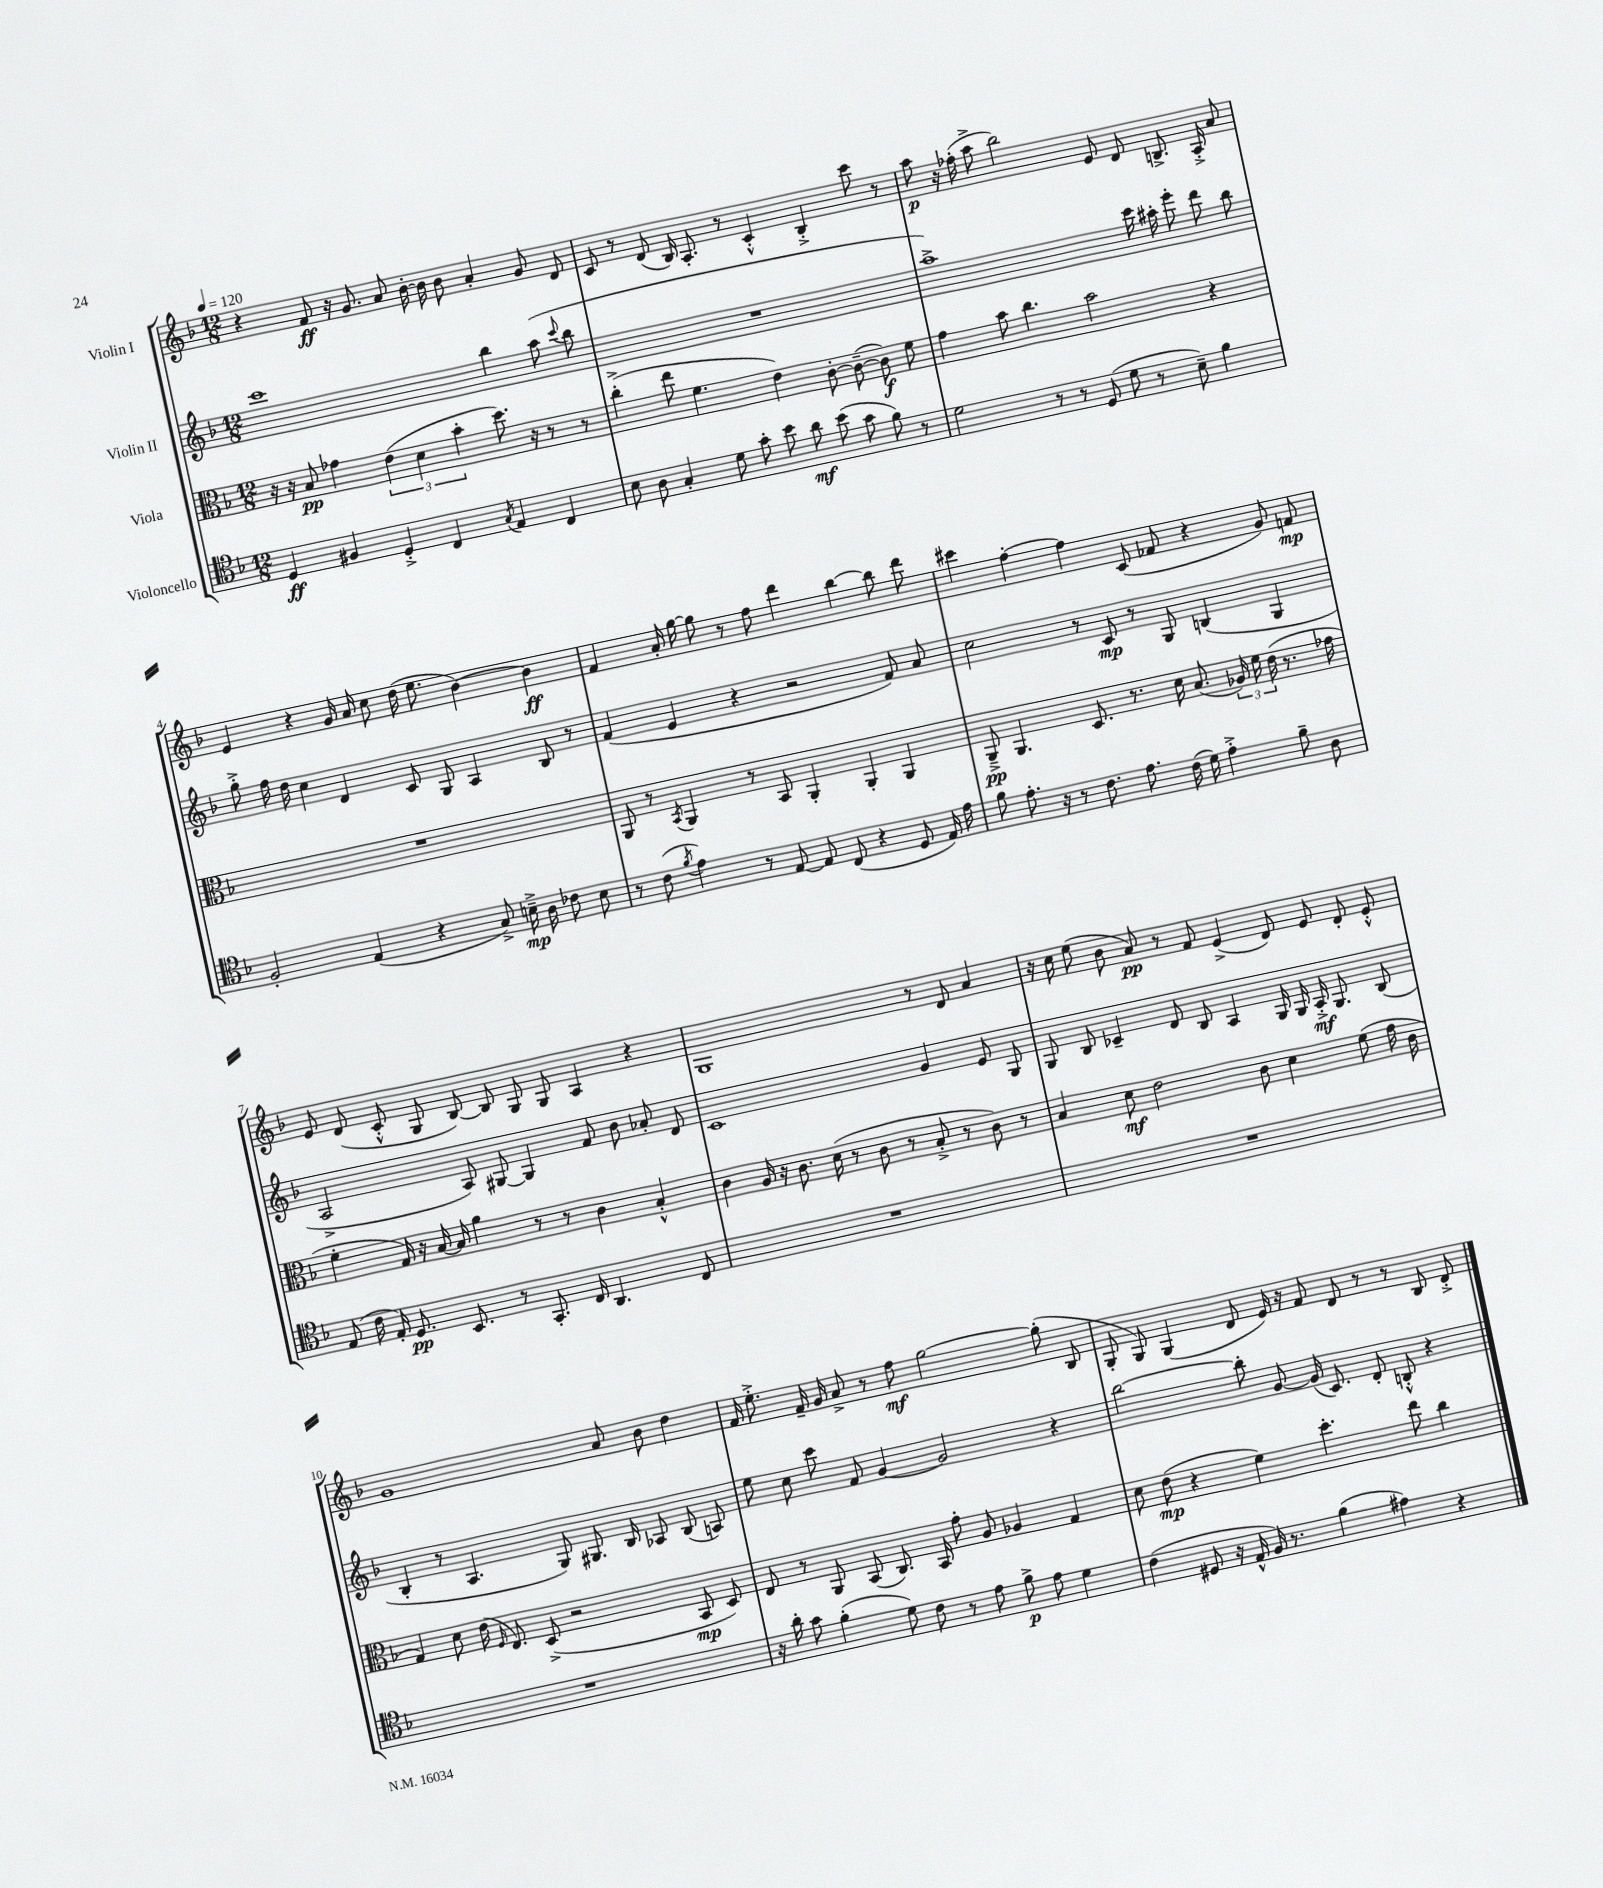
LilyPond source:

<<
\new StaffGroup <<
\new Staff = "s0" \with { instrumentName = "Violin I" } {
    \clef treble \key f \major \numericTimeSignature \time 12/8 \tempo 4 = 120
    \autoBeamOff r4 f'8\ff r16 g'8. a'8 bes'16~-. bes'16 bes'8 a'4-. g'8 d'8 |
    c'8 r8 d'8( bes16) a8.-. r8 c'4-.-^ bes4-.-> c'''8 r8 |
    a''8\p r16 fes''16-.( a''8-> bes''2) e'8 d'8 b8.-> a16-.-> a'8 |
    e'4 r4 g'16 a'16 c''8 d''16( e''8. bes'4~) bes'4\ff |
    f'4 a'16-. g''16~ g''8 r8 f''8 d'''4 bes''4~ bes''8 d'''8 |
    cis'''4 f''4~-. f''4 c'8( fes'8 r4 g'8) f'8\mp |
    e'8 d'8( c'8-.-^ g8 bes8~) bes8 g8 g8 a4 r4 |
    g1 r8 d'8 a'4 |
    r16 c''16 e''8( bes'8 a'8\pp) r8 f'8 e'4->( d'8) e'8 d'8-. e'8-.-^ |
    g'1 a'8 bes'8 d''4 |
    f'16 e''8.-.-> f'16-- g'16 a'8-> r8 f''8\mf g''2~ g''8-.( bes8 |
    g8-. g8) g4( d'8 e'16) r16 f'8 d'8 r8 r8 bes8 d'8-.-> \bar "|." |
}
\new Staff = "s1" \with { instrumentName = "Violin II" } {
    \clef treble \key f \major \numericTimeSignature \time 12/8
    \autoBeamOff c'''1 bes''4 a''8( \appoggiatura { c'''8 } bes''8 |
    R1. |
    a''1->) c'''16 ais''16-. e'''8-. d'''8 bes''8 |
    g''8-.-> f''16 d''16 c''4 d'4 c'8 g8 a4 bes8 r8 |
    f'4( e'4 r4 r2 f'8) a'8 |
    c''2 r8 c'8\mp r8 g8 b4( g4 |
    a2-> a8) gis8~ gis4 f'8 bes'8 aes'8-. d'8 |
    c'1 g'4 e'8 g8 |
    g8 bes8 ces'4-- d'8 bes8 a4 g16 g16 a16-.->\mf g8. bes8( |
    bes4-. r8 a4. g8) gis8. bes16 aes8 bes8( a8) |
    e''8 c''8 c'''8 f'8 g'4~ g'2 r4 |
    bes''2~ bes''8-. g'8~ g'16( c'8.) d'8-. b8-.-^ r4 \bar "|." |
}
\new Staff = "s2" \with { instrumentName = "Viola" } {
    \clef alto \key f \major \numericTimeSignature \time 12/8
    \autoBeamOff r16 r16 bes8\pp ges'4 \tuplet 3/2 { e'4( d'4 bes'4-. } d''8.) r16 r8 r8 |
    c''4-.->( e''8 f'4. e'4) c'8~-. c'8~--( c'8\f) f'8 |
    g'4 bes'8 c''4. bes'2 r4 |
    R1. |
    a,8 r8 \acciaccatura { bes,8 } a,4 r8 bes,8 a,4-. a,4-. a,4 |
    a,8--->\pp a,4. d8. r8. d'16 bes8.( \tuplet 3/2 { aes16) f'16 e'16( } r8. ges'16 |
    f'4-. g16) r16 bes16~ bes16 a'4 r8 r8 c'4 bes4-.-^ |
    c'4 a16 r16 c'8. d'16( r8 c'8 r8 bes8-.-> r8 c'8) r8 |
    bes4 d'8\mf e'2 c'8 d'4 f'8( g'16 c'16 |
    g4) d'8 e'16( \grace { f16 } e8.) d8->( r2 bes,8\mp d8) |
    e8 r8 a,8 bes,8( c8.) bes,16 g'8-. a8 aes4 g4 |
    d'8 e'8\mp( r4 f'4) d''4.-. e''8 c''4 \bar "|." |
}
\new Staff = "s3" \with { instrumentName = "Violoncello" } {
    \clef tenor \key f \major \numericTimeSignature \time 12/8
    \autoBeamOff d4\ff fis4 d4-.-> c4 \acciaccatura { g8 } e4 c4 |
    bes8 a8 g4-. d'8 g'8-. bes'8 a'8\mf bes'8( g'8 f'8) r8 |
    d'2 r8 r8 d8( d'8 r8 bes8--) f'4 |
    f2-. e4( r4 g8->) b16--->\mp a16 ces'8 b8 |
    r8 c'8( \acciaccatura { f'8 } e'4) r8 e8~ e8 c8( r4 d8 e16) e'16 |
    f'8 e'8.-. r16 r8 c'8. e'8. c'16( d'16) e'4-.-> f'8-- a8 |
    e8( c'16 e16-.) d8.\pp bes,8. r8 g,8.-. c16 a,4. c8 |
    R1. |
    R1. |
    R1. |
    r16 a'16-. g'8 f'4-.( d'8) c'8 r8 e'8 f'8->\p e'8 d'4 |
    c'4( dis8 r16 e16-^ f16) r8. f'4( eis'4) r4 \bar "|." |
}
>>
>>
